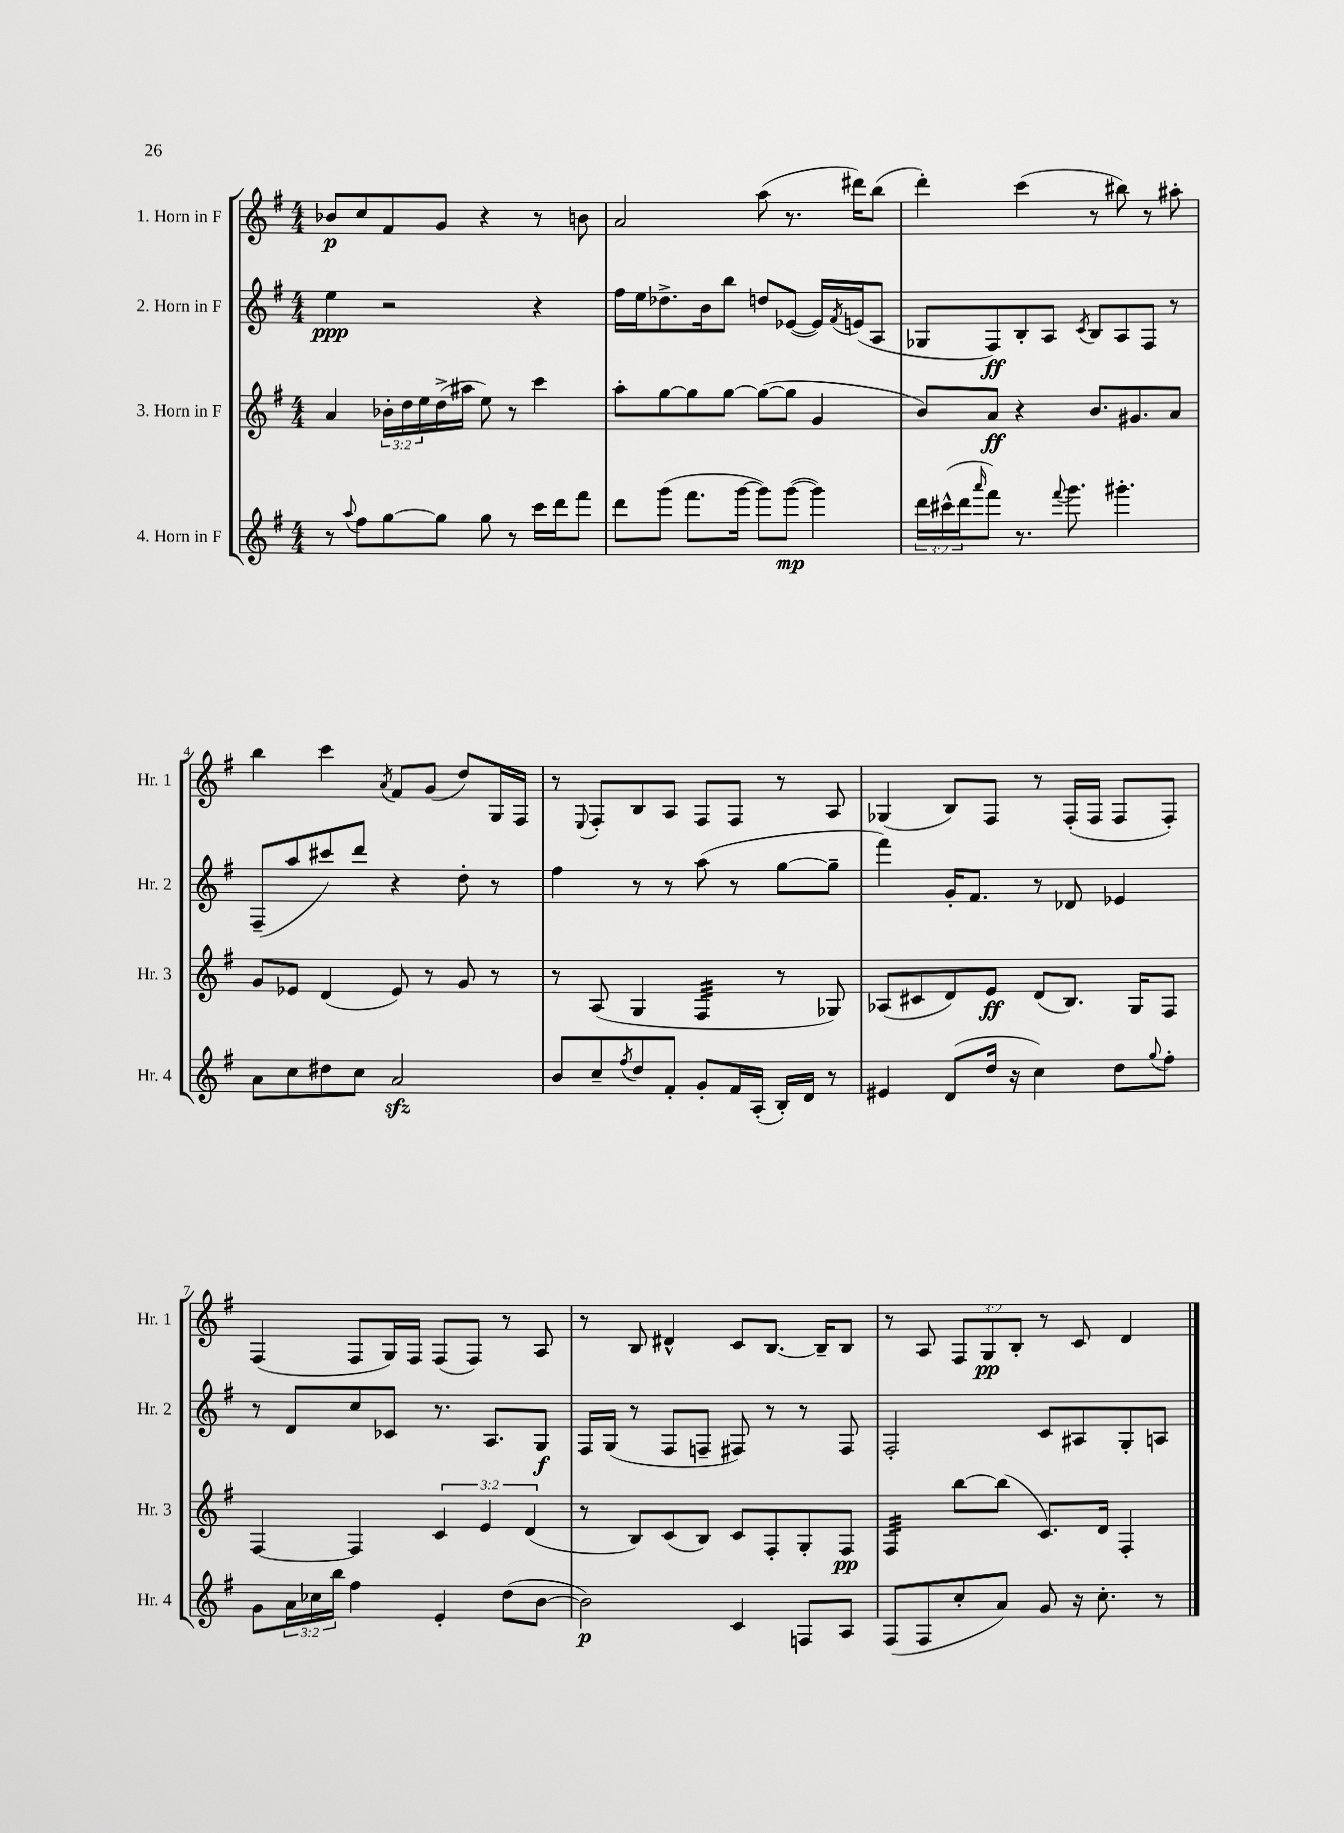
<<
\new StaffGroup <<
\new Staff = "s0" \with { instrumentName = "1. Horn in F" shortInstrumentName = "Hr. 1" } {
    \clef treble \key g \major \numericTimeSignature \time 4/4 \override Staff.TupletNumber.text = #tuplet-number::calc-fraction-text
    bes'8\p c''8 fis'8 g'8 r4 r8 b'8 |
    a'2 a''8( r8. dis'''16) b''8( |
    d'''4-.) c'''4( r8 bis''8) r8 ais''8-. |
    b''4 c'''4 \acciaccatura { a'8 } fis'8 g'8( d''8) g16 fis16 |
    r8 \appoggiatura { e8 } fis8-. b8 a8 fis8 fis8 r8 a8 |
    ges4( b8) fis8 r8 fis16-.( fis16 fis8 fis8-.) |
    fis4( fis8 g16) fis16 fis8( fis8) r8 a8 |
    r8 b8 dis'4-^ c'8 b8.~ b16-- b8 |
    r8 a8 \tuplet 3/2 { fis8 g8\pp b8-. } r8 c'8 d'4 \bar "|." |
}
\new Staff = "s1" \with { instrumentName = "2. Horn in F" shortInstrumentName = "Hr. 2" } {
    \clef treble \key g \major \numericTimeSignature \time 4/4
    e''4\ppp r2 r4 |
    fis''16 e''16 des''8.-> b'16 b''8 d''8 ees'8~( ees'16) \acciaccatura { fis'8 } e'16( a8 |
    ges8 fis8\ff) b8-. a8 \acciaccatura { c'8 } b8 a8 fis8 r8 |
    fis8--( a''8 cis'''8) d'''8 r4 d''8-. r8 |
    fis''4 r8 r8 a''8( r8 g''8~ g''8-- |
    fis'''4) g'16-. fis'8. r8 des'8 ees'4 |
    r8 d'8 c''8 ces'8 r8. a8. g8\f |
    fis16 g16( r8 fis8 f8-- fis8) r8 r8 fis8 |
    fis2-. c'8 ais8 g8-. a8 \bar "|." |
}
\new Staff = "s2" \with { instrumentName = "3. Horn in F" shortInstrumentName = "Hr. 3" } {
    \clef treble \key g \major \numericTimeSignature \time 4/4 \override Staff.TupletNumber.text = #tuplet-number::calc-fraction-text
    a'4 \tuplet 3/2 { bes'16-. d''16 e''16 } d''16->( ais''16 e''8) r8 c'''4 |
    a''8-. g''8~ g''8 g''8~ g''8~( g''8 g'4 |
    b'8) a'8\ff r4 b'8. gis'8. a'8 |
    g'8 ees'8 d'4( ees'8) r8 g'8 r8 |
    r8 a8( g4 fis4:32 r8 ges8) |
    aes8( cis'8 d'8) e'8\ff d'8( b8.) g16 fis8 |
    fis4~ fis4 \tuplet 3/2 { c'4 e'4 d'4( } |
    r8 b8) c'8( b8) c'8 fis8-. g8-. fis8\pp |
    fis4:32 b''8~ b''8( c'8.) d'16 fis4-. \bar "|." |
}
\new Staff = "s3" \with { instrumentName = "4. Horn in F" shortInstrumentName = "Hr. 4" } {
    \clef treble \key g \major \numericTimeSignature \time 4/4 \override Staff.TupletNumber.text = #tuplet-number::calc-fraction-text
    r8 \appoggiatura { a''8 } fis''8 g''8~ g''8 g''8 r8 c'''16 d'''16 fis'''8 |
    d'''8 g'''8( fis'''8. g'''16~ g'''8) g'''8~\mp( g'''4) |
    \tuplet 3/2 { d'''16 cis'''16-^( d'''16 } \grace { a'''16 } fis'''8) r8. \appoggiatura { fis'''8 } g'''8. gis'''4.-. |
    a'8 c''8 dis''8 c''8 a'2\sfz |
    b'8 c''8-- \acciaccatura { fis''8 } d''8 fis'8-. g'8-. fis'16 a16-.( b16-.) d'16 r8 |
    eis'4 d'8( d''16 r16 c''4) d''8 \appoggiatura { g''8 } fis''8-. |
    g'8 \tuplet 3/2 { a'16 ces''16 b''16 } fis''4 e'4-. d''8( b'8~ |
    b'2\p) c'4 f8 a8 |
    fis8( fis8 c''8-. a'8) g'8 r16 c''8.-. r8 \bar "|." |
}
>>
>>
